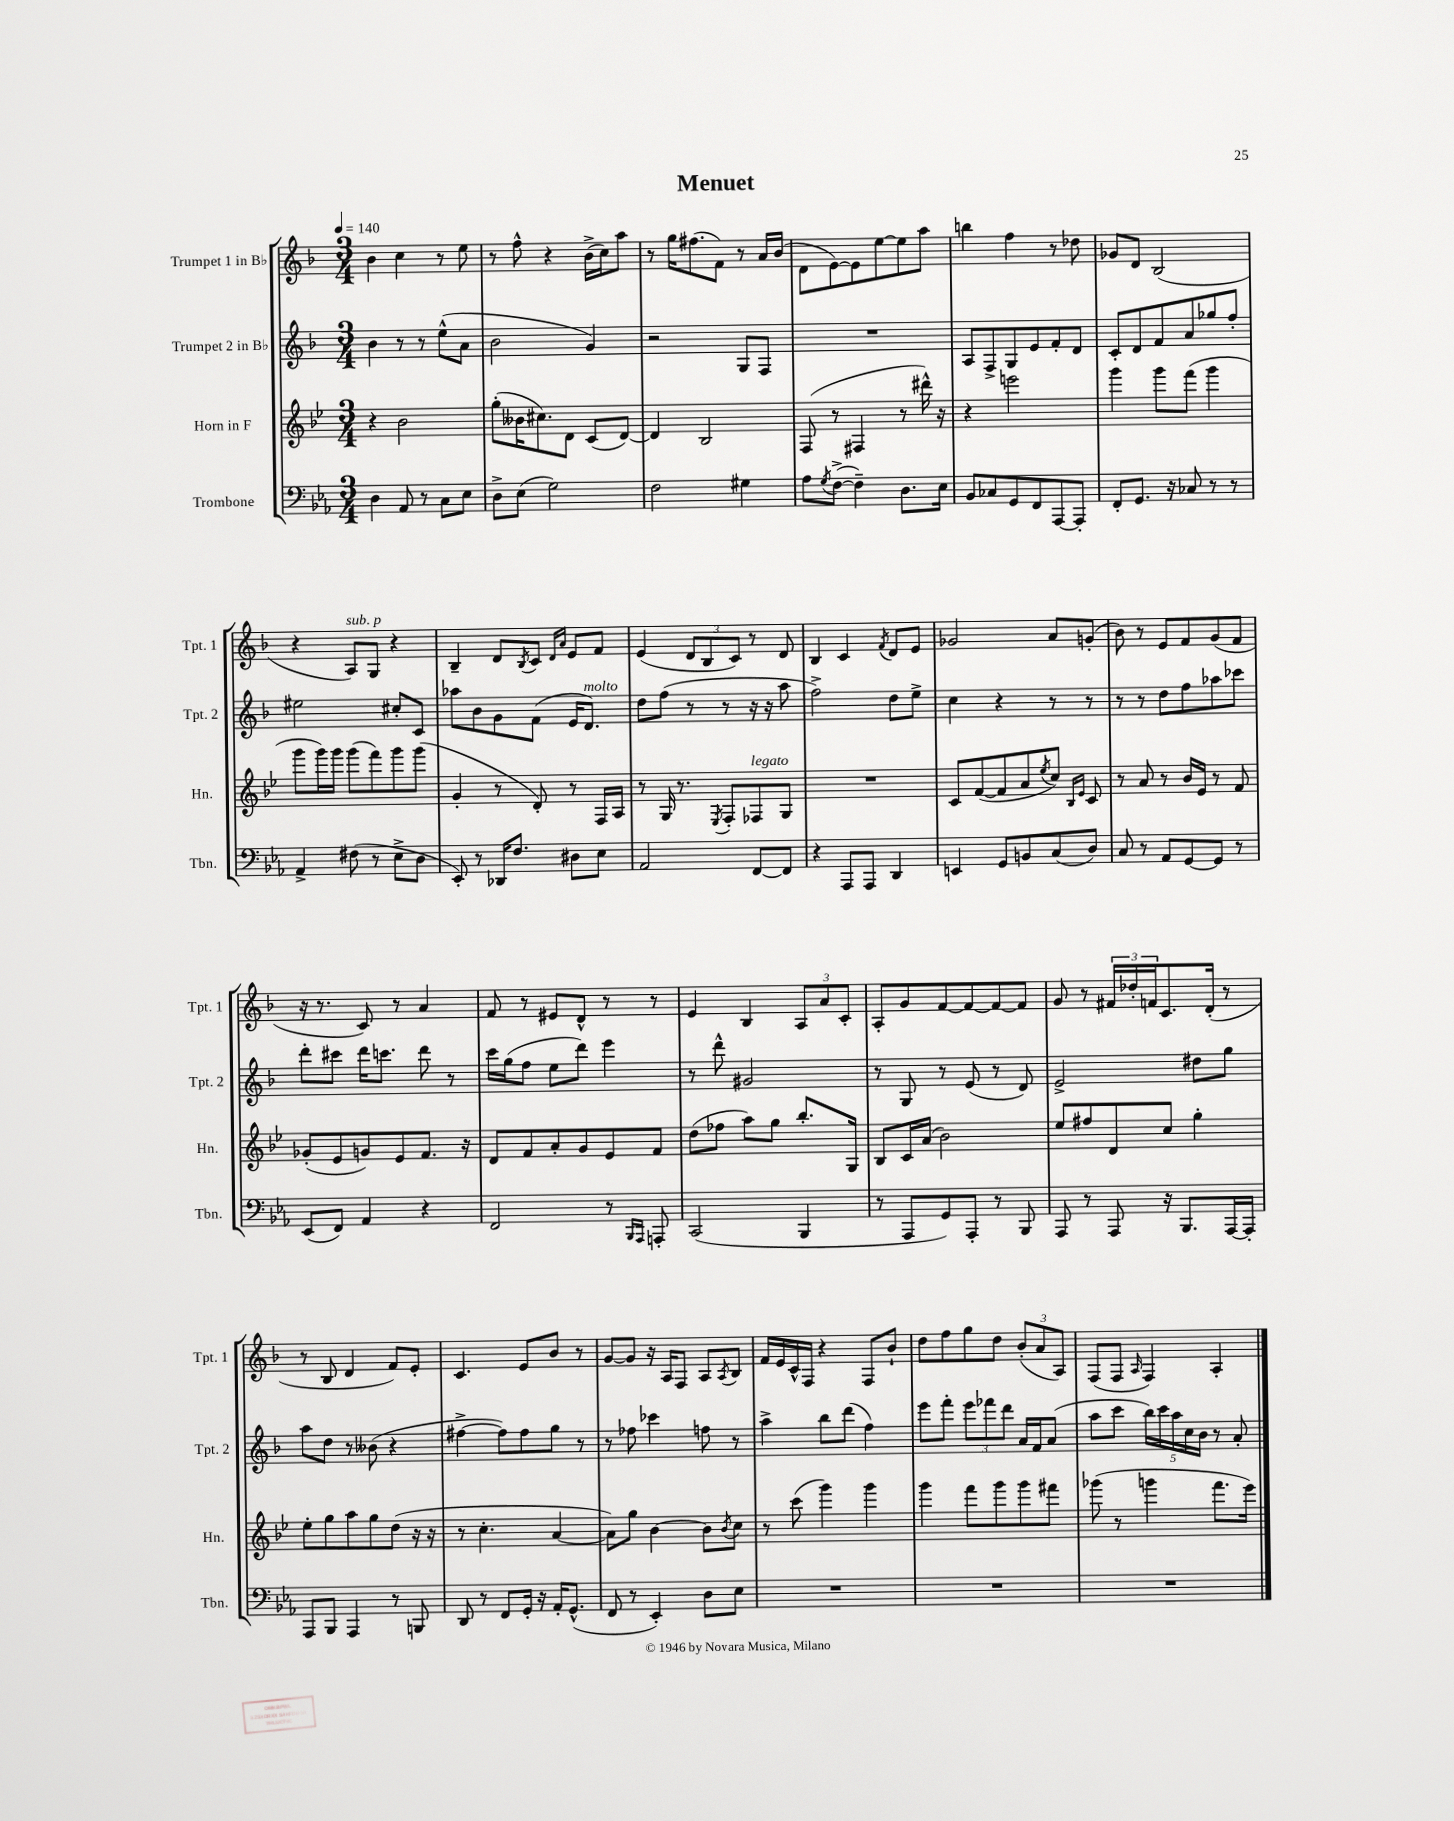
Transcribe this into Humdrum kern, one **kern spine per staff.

**kern	**kern	**kern	**kern
*part4	*part3	*part2	*part1
*staff4	*staff3	*staff2	*staff1
*I"Trombone	*I"Horn in F	*I"Trumpet 2 in B♭	*I"Trumpet 1 in B♭
*I'Tbn.	*I'Hn.	*I'Tpt. 2	*I'Tpt. 1
*clefF4	*clefG2	*clefG2	*clefG2
*k[b-e-a-]	*k[b-e-]	*k[b-]	*k[b-]
*M3/4	*M3/4	*M3/4	*M3/4
*MM140	*MM140	*MM140	*MM140
=1	=1	=1	=1
4D\	4r	4b-\	4b-\
8AA-/	2b-\	8r	4cc\
8r	.	8r	.
8C\L	.	(8ee^^\L	8r
8E-\J	.	8a\J	8ee\
=2	=2	=2	=2
8D^\L	(8gg'\L	2b-\	8r
(8E-\J	16b--X\K	.	8ff^^\
.	8.cc#X\)	.	.
2G\)	.	.	4r
.	8d\J	.	.
.	(8c/L	4g/)	(16b-^\LL
.	.	.	16cc\J)
.	[8d/J)	.	8aa\J
=3	=3	=3	=3
2F\	4d/]	2r	8r
.	.	.	16gg\KL
.	.	.	(8.ff#X\
.	2B-/	.	.
.	.	.	8f\J)
4G#X\	.	8G/L	8r
.	.	8F/J	16a/LL
.	.	.	(16b-/JJ
=4	=4	=4	=4
8A-\L	(8F/	2.r	8d\L
8qG/	.	.	.
([8F^\J	8r	.	[8e\)
4F~\])	4F#X/	.	8e\]
.	.	.	[8ee\
8.D\L	8r	.	8ee\]
.	16ddd#X^^\)	.	8aa\J
16E-\Jk	16r	.	.
=5	=5	=5	=5
8BB-/L	4r	8A/L	4bbn\
8C-X/	.	8F^/	.
8GG/	2eeen\	8G/	4ff\
8FF/	.	8e/	.
[8AAA-/	.	8f'/	8r
8AAA-'/J]	.	8d/J	8dd-X\
=6	=6	=6	=6
8FF'/L	4ggg\	8c'/L	8g-X/L
8.GG/J	.	8d/	8d/J
.	8ggg\L	8f/	(2B-/
16r	.	.	.
8C-X/	(8fff\J	8a/	.
8r	4ggg\	8gg-X/	.
8r	.	8ff'/J	.
!!LO:LB:g=z
=7	=7	=7	=7
4AA-^/	8ggg\L	2ee#X\	4r
.	16ggg\L)	.	.
.	16ggg\JJ	.	.
!	!	!	!LO:TX:a:i:t=sub. p
(8F#X\	(8ggg\L	.	8A/L)
8r	8fff\)	.	8G/J
8E-^\L	8ggg\	8cc#X'/L	4r
8D\J	(8ggg\J	8c/J	.
=8	=8	=8	=8
8EE-'/)	4g'/	8aa-X\L	4B-~/
8r	.	8b-\	.
16DD-X/KL	8r	8g\	8d/L
8.F/J	.	.	.
.	.	.	8qB-/
.	8d'/)	(8f\J	8c/J
.	.	.	16qqd/LL
.	.	.	16qqa/JJ
8D#X\L	8r	16e/KL	8e/L
!	!	!LO:TX:a:i:t=molto	!
.	.	8.d/J)	.
8E-\J	16F/LL	.	8f/J
.	16A/JJ	.	.
=9	=9	=9	=9
2AA-/	8r	8dd\L	(4e/
.	16G/	(8ff\J	.
.	8.r	.	.
.	.	8r	12d/L
.	.	.	12B-/
.	8qE-/	.	.
.	8F'/L	8r	.
.	.	.	12c/J)
!	!LO:TX:a:i:t=legato	!	!
[8FF/L	8F-X/	16r	8r
.	.	16r	.
8FF/J]	8G/J	8aa\	8d/
=10	=10	=10	=10
4r	2.r	2ff^\)	4B-/
8AAA-/L	.	.	4c/
8AAA-/J	.	.	.
.	.	.	8qf/
4DD/	.	8dd\L	8d/L
.	.	8ee^\J	8e/J
=11	=11	=11	=11
4EEn/	8c/L	4cc\	2g-X/
.	([8f/	.	.
8GG/L	8f/]	4r	.
8BBn/	8a/	.	.
.	8qee-/	.	.
(8C/	8cc/J)	8r	8a/L
.	16qqB-/LL	.	.
.	16qqe-/JJ	.	.
8D/J)	8c/	8r	(8gn'/J
=12	=12	=12	=12
8C/	8r	8r	8b-\)
8r	8a/	8r	8r
8AA-/L	8r	8dd\L	8e/L
[8GG/	16b-/LL	8ff\	8f/
.	16e-/JJ	.	.
8GG/J]	8r	8aa-X\	(8g/
8r	8f/	8ccc-X\J	8f/J
!!LO:LB:g=z
=13	=13	=13	=13
(8EE-/L	(8g-X'/L	8ddd'\L	16r
.	.	.	8.r
8FF/J)	8e-/	8ccc#X\J	.
4AA-/	8gn/)	16ddd\KL	8c/)
.	.	8.cccn\J	.
.	8e-/	.	8r
4r	8.f/J	8ddd\	4a/
.	.	8r	.
.	16r	.	.
=14	=14	=14	=14
2FF/	8d/L	16ccc\LL	8f/
.	.	(16gg\J	.
.	8f/	8ff\J	8r
.	8a'/	8ee\L	8e#X/L
.	8g/	8ddd\J)	8d^^/J
8r	8e-/	4eee\	8r
16qqBBB-/LL	.	.	.
16qqAAA-/JJ	.	.	.
8AAAn'/	8f/J	.	8r
=15	=15	=15	=15
(2CC/	(8dd\L	8r	4e/
.	8ff-X\J	8ddd^^\	.
.	8aa\L)	2g#X/	4B-/
.	8gg\J	.	.
4BBB-/	8.bb-'/L	.	12A/L
.	.	.	12a/
.	.	.	12c'/J
.	16G/Jk	.	.
=16	=16	=16	=16
8r	8B-/L	8r	8A'/L
8AAA-/L	16c/L	8G/	8g/
.	(16a/JJ	.	.
8GG/)	2b-\)	8r	[8f/
8AAA-'/J	.	(8e/	8f/_
8r	.	8r	8f/_
8BBB-/	.	8d/)	8f/J]
=17	=17	=17	=17
8AAA-/	8ee-/L	2e^/	8g/
8r	8ff#X/	.	8r
8AAA-/	8d/	.	24f#X/LL
.	.	.	24dd-X'/
.	.	.	24fn/J
16r	8cc/J	.	8.c/
8.BBB-/L	.	.	.
.	4gg'\	8dd#X\L	.
.	.	.	(16d'/Jk
[16AAA-/L	.	8gg\J	8r
16AAA-'/JJ]	.	.	.
!!LO:LB:g=z
=18	=18	=18	=18
8AAA-/L	8ee-'\L	8aa\L	8r
8BBB-/J	8gg\	8dd\J	8B-/
4AAA-/	8aa\	8r	4d/
.	8gg\	(8b--X\	.
8r	(8dd\J	4r	8f/L)
8BBBn/	16r	.	8e'/J
.	16r	.	.
=19	=19	=19	=19
8DD/	8r	[4ff#X^\	4.c/
8r	4.cc'\	.	.
8FF/L	.	8ff#\L])	.
16GG'/Jk	.	8ff#\	8e/L
16r	.	.	.
16AA-'/KL	[4a/	8gg\J	8b-/J
(8.GG^^/J	.	.	.
.	.	8r	8r
=20	=20	=20	=20
8FF/	8a\L])	8r	[8g/L
8r	8gg\J	8ff-X\	8g/J]
4EE-'/)	[4b-\	4ccc-X\	16r
.	.	.	16A/KL
.	.	.	8F/J
8D\L	8b-\L]	8ffn\	8A/L
.	8qb-/	.	8qA/
8E-\J	8cc\J	8r	8B-/J
=21	=21	=21	=21
2.r	8r	4aa^\	16f/LL
.	.	.	16e/
.	(8ccc\	.	16c^^/
.	.	.	16F/JJ
.	4ggg\)	8bb-\L	4r
.	.	(8ddd\J	.
.	4ggg\	4ff\)	8F/L
.	.	.	8b-`/J
=22	=22	=22	=22
2.r	4ggg\	8eee\L	8dd\L
.	.	8fff'\J	8ff\
.	8fff\L	12eee\L	8gg\
.	.	12fff-X\	.
.	8ggg\	.	8dd\J
.	.	12ddd\J	.
.	8ggg\	16a/LL	(12b-'/L
.	.	16f/J	.
.	.	.	12a/
.	8fff#X\J	(8a/J	.
.	.	.	12A/J)
=23	=23	=23	=23
2.r	(8ggg-X\	8aa\L	(8F/L
.	8r	8ccc\J	8F/J
.	.	.	16qqA/
.	4gggn\	20bb-\LL)	4F/)
.	.	20ccc\	.
.	.	20aa\	.
.	.	20cc\	.
.	.	20b-\JJ	.
.	8.fff\L	8r	4A'/
.	.	8a'/	.
.	16eee-\Jk)	.	.
==	==	==	==
*-	*-	*-	*-
